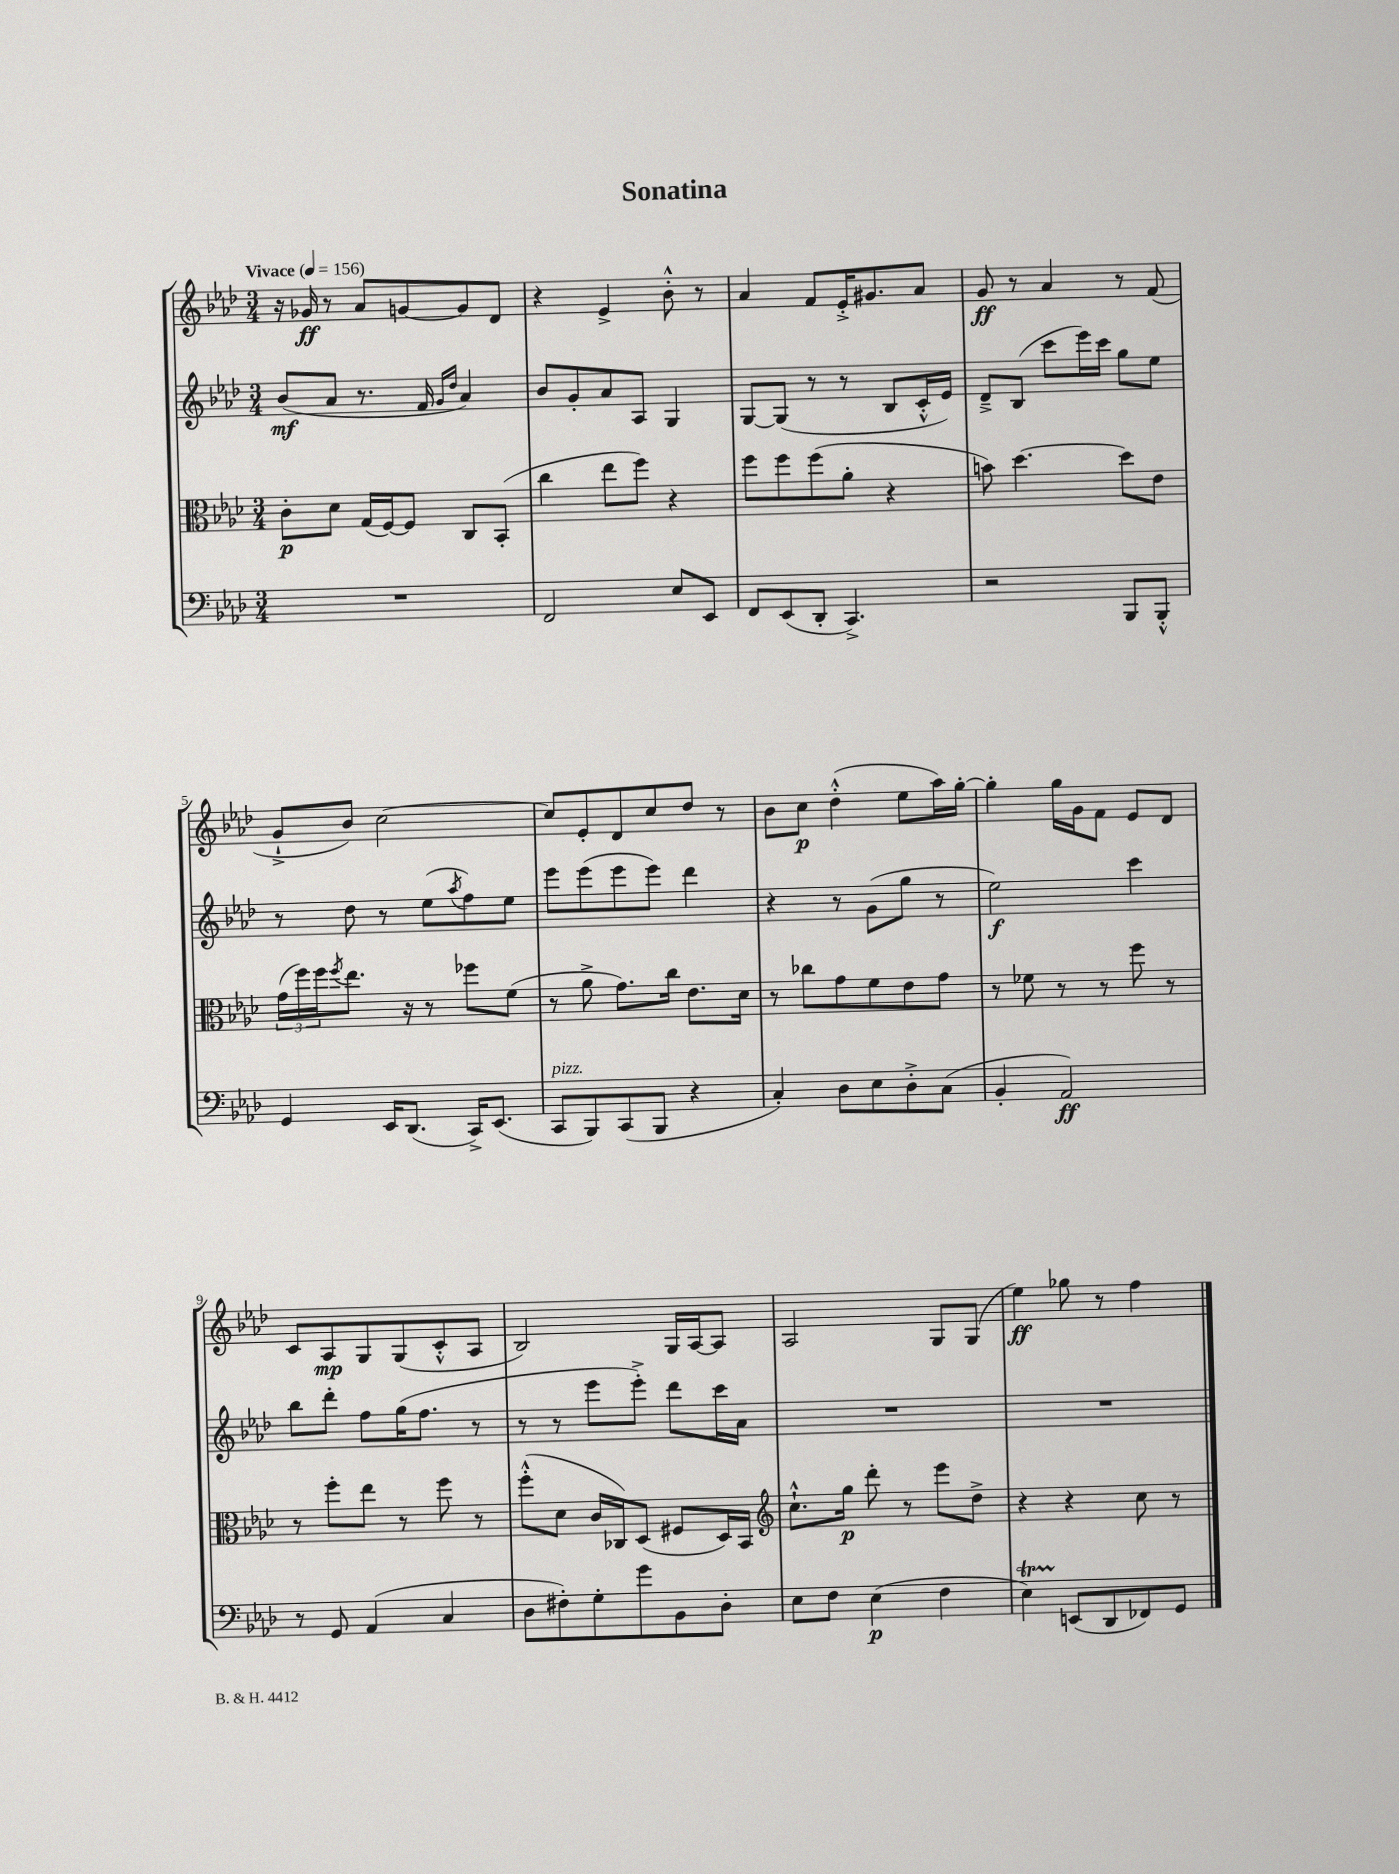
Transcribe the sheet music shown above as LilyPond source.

\header { title = "Sonatina" }
<<
\new StaffGroup <<
\new Staff = "s0" {
    \clef treble \key aes \major \numericTimeSignature \time 3/4 \tempo "Vivace" 4 = 156
    r16 ges'16\ff r8 aes'8 g'8~ g'8 des'8 |
    r4 ees'4-> bes'8-.-^ r8 |
    aes'4 f'8 ees'16-.-> gis'8. aes'8 |
    g'8\ff r8 aes'4 r8 f'8( |
    g'8-!-> bes'8) c''2~ |
    c''8 ees'8-. des'8 c''8 des''8 r8 |
    bes'8 c''8\p des''4-.-^( ees''8 aes''16) g''16~-. |
    g''4-. g''16 g'16 f'8 ees'8 des'8 |
    c'8 aes8\mp g8 g8( c'8-.-^ aes8 |
    bes2) g16 aes16~ aes8 |
    aes2 g8 g8( |
    ees''4\ff) ges''8 r8 f''4 \bar "|." |
}
\new Staff = "s1" {
    \clef treble \key aes \major \numericTimeSignature \time 3/4
    bes'8\mf( aes'8 r8. f'16 \grace { g'16 des''16 } aes'4) |
    bes'8 g'8-. aes'8 aes8 g4 |
    g8~ g8( r8 r8 bes8 c'16-.-^ ees'16) |
    des'8---> bes8( c'''8 ees'''16) c'''16 g''8 ees''8 |
    r8 des''8 r8 ees''8( \acciaccatura { aes''8 } f''8) ees''8 |
    ees'''8 ees'''8( ees'''8 ees'''8) des'''4 |
    r4 r8 g'8( g''8 r8 |
    ees''2\f) c'''4 |
    bes''8 des'''8-. f''8 g''16( f''8. r8 |
    r8 r8 ees'''8 ees'''8-.->) des'''8 c'''16 aes'16 |
    R2. |
    R2. \bar "|." |
}
\new Staff = "s2" {
    \clef alto \key aes \major \numericTimeSignature \time 3/4
    c'8-.\p des'8 g16( f16~) f8 c8 bes,8-.( |
    c''4 ees''8 f''8) r4 |
    f''8 f''8 f''8( aes'8-. r4 |
    b'8) des''4.~ des''8 ees'8 |
    \tuplet 3/2 { g'16( f''16) f''16 } \acciaccatura { f''8 } ees''8. r16 r8 fes''8 f'8( |
    r8 aes'8-> g'8.) c''16 ees'8. des'16 |
    r8 ces''8 g'8 f'8 ees'8 g'8 |
    r8 fes'8 r8 r8 f''8 r8 |
    r8 f''8-. ees''8 r8 f''8 r8 |
    f''8-.-^( des'8 c'16 ces16) des8( fis8 des16) bes,16 |
    \clef treble c''8.-!-^ g''16\p des'''8-. r8 ees'''8 des''8-> |
    r4 r4 c''8 r8 \bar "|." |
}
\new Staff = "s3" {
    \clef bass \key aes \major \numericTimeSignature \time 3/4
    R2. |
    f,2 ees8 ees,8 |
    f,8 ees,8( des,8-. c,4.->) |
    r2 bes,,8 bes,,8-.-^ |
    g,4 ees,16 des,8.( c,16->) ees,8.( |
    c,8^\markup { \italic "pizz." } bes,,8) c,8( bes,,8 r4 |
    c4-.) des8 ees8 des8-.-> c8( |
    bes,4-. aes,2\ff) |
    r8 g,8 aes,4( c4 |
    des8 fis8-.) g8-. g'8 bes,8 des8-. |
    ees8 f8 ees4\p( f4 |
    ees4\startTrillSpan) e,8\stopTrillSpan( des,8 fes,8) g,8 \bar "|." |
}
>>
>>
